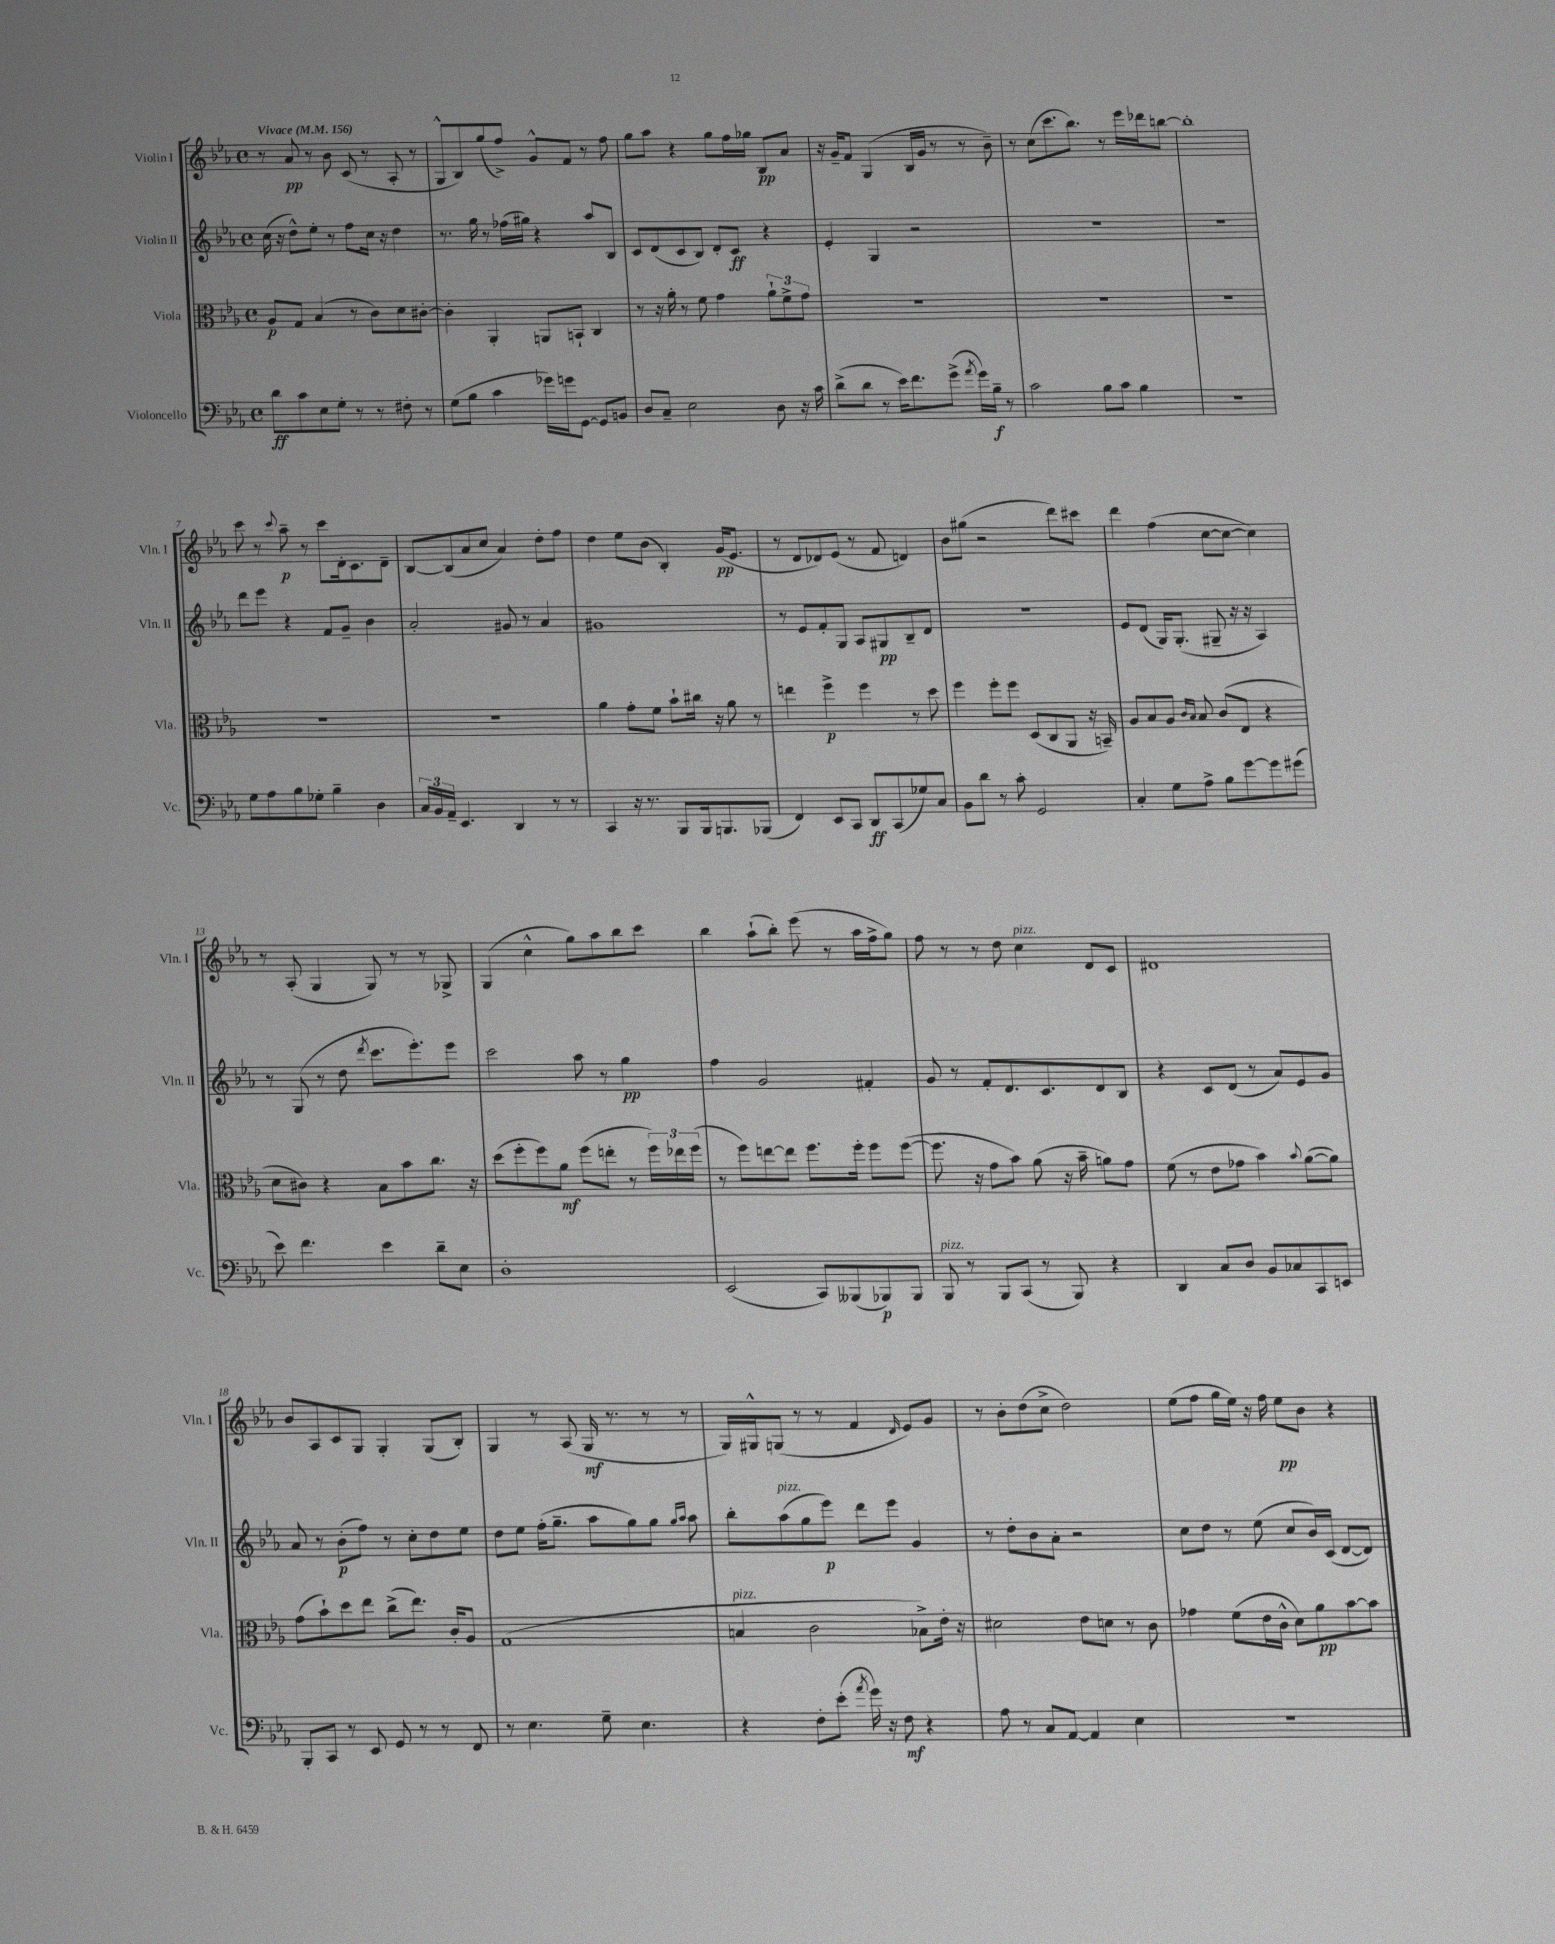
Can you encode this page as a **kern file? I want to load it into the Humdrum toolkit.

**kern	**dynam	**kern	**dynam	**kern	**dynam	**kern	**dynam
*part4	*part4	*part3	*part3	*part2	*part2	*part1	*part1
*staff4	*staff4	*staff3	*staff3	*staff2	*staff2	*staff1	*staff1
*I"Violoncello	*	*I"Viola	*	*I"Violin II	*	*I"Violin I	*
*I'Vc.	*	*I'Vla.	*	*I'Vln. II	*	*I'Vln. I	*
*clefF4	*	*clefC3	*	*clefG2	*	*clefG2	*
*k[b-e-a-]	*	*k[b-e-a-]	*	*k[b-e-a-]	*	*k[b-e-a-]	*
*M4/4	*	*M4/4	*	*M4/4	*	*M4/4	*
*met(c)	*	*met(c)	*	*met(c)	*	*met(c)	*
*MM156	*	*MM156	*	*MM156	*	*MM156	*
=1	=1	=1	=1	=1	=1	=1	=1
!	!	!	!	!	!	!LO:TX:a:B:t=Vivace	!
8d\L	ff	8A-/L	p	(16cc\	.	8r	.
.	.	.	.	16r	.	.	.
8c\	.	8G/J	.	8dd^^\L)	.	8a-/	pp
8E-\	.	(4B-/	.	8ee-'\J	.	8r	.
8G'\J	.	.	.	8r	.	8b-\	.
8r	.	8r	.	8ff\L	.	(8c/	.
8r	.	8c\L)	.	16cc\Jk	.	8r	.
.	.	.	.	16r	.	.	.
8F#X'\	.	8d\	.	4dd\	.	8A-'/	.
8r	.	[8c#X'\J	.	.	.	8r	.
=2	=2	=2	=2	=2	=2	=2	=2
(8G\L	.	4c#'\]	.	8.r	.	8G^^/L	.
8B-\J	.	.	.	.	.	8B-/)	.
.	.	.	.	16gg\	.	.	.
4c\	.	4AA-'/	.	8r	.	(8gg/	.
.	.	.	.	(16ff-X\LL	.	8ff^/J)	.
.	.	.	.	16gg#X\JJ)	.	.	.
16g-X\LL)	.	8AAn/L	.	4r	.	8g^^/L	.
16gn\J	.	.	.	.	.	.	.
[8GG\J	.	8BBn`/J	.	.	.	8f/J	.
8GG/L]	.	4C/	.	8aa-/L	.	8r	.
8BBn/J	.	.	.	8B-/J	.	8ff\	.
=3	=3	=3	=3	=3	=3	=3	=3
8D/L	.	8r	.	8c/L	.	8gg\L	.
8C~/J	.	16r	.	(8d/	.	8aa-\J	.
.	.	16a-'\	.	.	.	.	.
2E-\	.	8r	.	8c/	.	4r	.
.	.	8f\	.	8B-/J)	.	.	.
.	.	4g\	.	8d'/L	.	8gg\L	.
.	.	.	.	8c/J	ff	16ff\L	.
.	.	.	.	.	.	16gg-X\JJ	.
8D\	.	12a-`\L	.	4r	.	8B-/L	pp
.	.	12f^\	.	.	.	.	.
16r	.	.	.	.	.	8a-/J	.
.	.	12g\J	.	.	.	.	.
16c\	.	.	.	.	.	.	.
=4	=4	=4	=4	=4	=4	=4	=4
(8d^\L	.	1r	.	4e-'/	.	16r	.
.	.	.	.	.	.	16g~/KL	.
8d\J	.	.	.	.	.	8f/J	.
8r	.	.	.	4G/	.	(4G/	.
16e-\KL)	.	.	.	.	.	.	.
8.f\	.	.	.	.	.	.	.
.	.	.	.	2r	.	16B-/LL	.
.	.	.	.	.	.	16g/JJ	.
(8g^\J	.	.	.	.	.	8r	.
8qa-/	.	.	.	.	.	.	.
16g\LL)	.	.	.	.	.	8r	.
16B-~\JJ	f	.	.	.	.	.	.
8r	.	.	.	.	.	8b-~\)	.
=5	=5	=5	=5	=5	=5	=5	=5
2c\	.	1r	.	1r	.	8r	.
.	.	.	.	.	.	(8cc\L	.
.	.	.	.	.	.	8.ccc\	.
.	.	.	.	.	.	8.bb-\J)	.
8B-\L	.	.	.	.	.	.	.
8c\J	.	.	.	.	.	8r	.
4B-\	.	.	.	.	.	16eee-\LL	.
.	.	.	.	.	.	16ddd-X\J	.
.	.	.	.	.	.	[8bbn\J	.
=6	=6	=6	=6	=6	=6	=6	=6
1r	.	1r	.	1r	.	1bb']	.
!!LO:LB:g=z
=7	=7	=7	=7	=7	=7	=7	=7
8G\L	.	1r	.	8ddd\L	.	8ccc\	.
8A-\	.	.	.	8eee-\J	.	8r	.
.	.	.	.	.	.	8qqccc/	.
8B-\	.	.	.	4r	.	8aa-~\	p
8G-X'\J	.	.	.	.	.	8r	.
4B-~\	.	.	.	8f/L	.	8ccc\L	.
.	.	.	.	8g~/J	.	16d'\k	.
.	.	.	.	.	.	8.c\	.
4D\	.	.	.	4b-\	.	.	.
.	.	.	.	.	.	8d~\J	.
=8	=8	=8	=8	=8	=8	=8	=8
24C/LL	.	1r	.	2a-'/	.	[8B-/L	.
24BB-/	.	.	.	.	.	.	.
24AA-~/JJ	.	.	.	.	.	.	.
4.EE-/	.	.	.	.	.	(8B-/]	.
.	.	.	.	.	.	8a-/	.
.	.	.	.	.	.	8cc/J	.
4DD/	.	.	.	8g#X/	.	4a-/)	.
.	.	.	.	8r	.	.	.
8r	.	.	.	4a-/	.	8dd'\L	.
8r	.	.	.	.	.	8ff\J	.
=9	=9	=9	=9	=9	=9	=9	=9
4CC/	.	4a-\	.	1g#X	.	4dd\	.
16r	.	8g'\L	.	.	.	8ee-\L	.
8.r	.	.	.	.	.	.	.
.	.	8f\J	.	.	.	(8b-\J	.
8BBB-/L	.	8b-`\L	.	.	.	4B-'/)	.
16BBB-/k	.	16cc#X\Jk	.	.	.	.	.
8.BBBn/	.	16r	.	.	.	.	.
.	.	8a-\	.	.	.	(16g/KL	pp
.	.	.	.	.	.	8.e-/J	.
(8BBB-X/J	.	8r	.	.	.	.	.
=10	=10	=10	=10	=10	=10	=10	=10
4FF/)	.	4een\	.	8r	.	8r	.
.	.	.	.	8e-/L	.	8d/L	.
8EE-/L	.	4ff^\	p	8f'/	.	8d-X/)	.
8CC/J	.	.	.	8G/J	.	(8e-/J	.
8DD/L	ff	4ff\	.	8A-/L	.	8r	.
(8CC/	.	.	.	8G#X/	pp	8f/	.
8G-X/)	.	8r	.	8B-~/	.	4dn/)	.
8C/J	.	8dd\	.	8d/J	.	.	.
=11	=11	=11	=11	=11	=11	=11	=11
8BB-\L	.	4ff\	.	1r	.	8b-\L	.
8d\J	.	.	.	.	.	(8gg#X\J	.
8r	.	8ff'\L	.	.	.	2r	.
8c'\	.	8ff\J	.	.	.	.	.
2GG/	.	(8D/L	.	.	.	.	.
.	.	8C/	.	.	.	.	.
.	.	8AA-/J	.	.	.	8ddd\L)	.
.	.	16r	.	.	.	8ccc#X\J	.
.	.	16BBn~/)	.	.	.	.	.
=12	=12	=12	=12	=12	=12	=12	=12
4C'/	.	8A-/L	.	8e-/L	.	4ddd\	.
.	.	8B-/	.	(8d/J	.	.	.
8G\L	.	8A-/J	.	16G/KL)	.	(4ff\	.
.	.	.	.	(8.G'/J	.	.	.
.	.	16qqc/LL	.	.	.	.	.
.	.	16qqB-/JJ	.	.	.	.	.
8A-^\J	.	8B-/	.	.	.	.	.
8B-\L	.	(8c/L	.	8G#X~/	.	[8cc\L	.
[8g\	.	8E-/J	.	16r	.	8cc\J_	.
.	.	.	.	16r	.	.	.
8g\]	.	4r	.	4A-/)	.	4cc\])	.
(8g#X\J	.	.	.	.	.	.	.
!!LO:LB:g=z
=13	=13	=13	=13	=13	=13	=13	=13
8e-\)	.	8d\L	.	8r	.	8r	.
4.f\	.	8c#X\J)	.	(8G/	.	(8A-'/	.
.	.	4r	.	8r	.	4G/	.
.	.	.	.	8dd\	.	.	.
.	.	.	.	8qddd/	.	.	.
4e-\	.	8B-\L	.	8.ccc\L	.	8G/)	.
.	.	8b-\	.	.	.	8r	.
.	.	.	.	8.eee-'\)	.	.	.
8d~\L	.	8.cc\J	.	.	.	8r	.
8E-\J	.	.	.	8eee-\J	.	8G-X^/	.
.	.	16r	.	.	.	.	.
=14	=14	=14	=14	=14	=14	=14	=14
1D'	.	(8dd\L	.	2ccc\	.	(4G/	.
.	.	8ff'\	.	.	.	.	.
.	.	8ff\)	.	.	.	4cc^^\	.
.	.	8a-\J	mf	.	.	.	.
.	.	(8ff\L	.	8aa-\	.	8gg\L)	.
.	.	8een'\J	.	8r	.	8aa-\	.
.	.	8r	.	4gg\	pp	8bb-\	.
.	.	24ff\LL)	.	.	.	8ccc\J	.
.	.	24ee-X\	.	.	.	.	.
.	.	(24ff\JJ	.	.	.	.	.
=15	=15	=15	=15	=15	=15	=15	=15
(2EE-/	.	8r	.	4ff\	.	4bb-\	.
.	.	8ff\L)	.	.	.	.	.
.	.	[8een\	.	2g/	.	(8aa-`\L	.
.	.	8ee\J]	.	.	.	8bb-'\J)	.
8CC/L)	.	8.ff\L	.	.	.	(8eee-\	.
(8BBB--X/	.	.	.	.	.	8r	.
.	.	16ff'\Jk	.	.	.	.	.
8BBB-X/)	p	8ff\L	.	4f#X'/	.	16aa-\LL	.
.	.	.	.	.	.	16ff^\J	.
8BBB-/J	.	([8ff\J	.	.	.	8gg\J)	.
=16	=16	=16	=16	=16	=16	=16	=16
!LO:TX:a:i:t=pizz.	!	!	!	!	!	!	!
8BBB-/	.	8.ff\]	.	8g/	.	8ff\	.
8r	.	.	.	8r	.	8r	.
.	.	16r	.	.	.	.	.
8BBB-/L	.	8g\L	.	8f'/L	.	8r	.
(8CC/J	.	8b-\J)	.	8.d/	.	8dd\	.
!	!	!	!	!	!	!LO:TX:a:i:t=pizz.	!
8r	.	(8a-\	.	.	.	4cc\	.
.	.	.	.	8.c/	.	.	.
8BBB-/)	.	16r	.	.	.	.	.
.	.	16b-~\	.	.	.	.	.
4r	.	8an\L)	.	8d/	.	8d/L	.
.	.	8g\J	.	8B-/J	.	8c/J	.
=17	=17	=17	=17	=17	=17	=17	=17
4DD/	.	(8f\	.	4r	.	1d#X	.
.	.	8r	.	.	.	.	.
8C/L	.	8e-\L	.	8c/L	.	.	.
8D/J	.	8g-X\J	.	(8d/J	.	.	.
8BB-/L	.	4b-\)	.	8r	.	.	.
8C-X/	.	.	.	8a-/L)	.	.	.
.	.	8qqb-/	.	.	.	.	.
8CC/	.	([8a-\L	.	8e-/	.	.	.
8EEn/J	.	8a-\J])	.	8g/J	.	.	.
!!LO:LB:g=z
=18	=18	=18	=18	=18	=18	=18	=18
8BBB-'/L	.	(8g\L	.	8a-/	.	8b-/L	.
8CC/J	.	8b-`\)	.	8r	.	8A-/	.
8r	.	8dd\	.	(8b-'\L	p	8c/	.
8EE-/	.	8ee-\J	.	8ff\J)	.	8G/J	.
8GG/	.	(8cc^\L	.	8r	.	4G'/	.
8r	.	8.ee-\J)	.	8cc'\L	.	.	.
8r	.	.	.	8dd\	.	(8G/L	.
.	.	16c'/KL	.	.	.	.	.
8FF/	.	8A-/J	.	8ee-\J	.	8B-'/J)	.
=19	=19	=19	=19	=19	=19	=19	=19
8r	.	(1G	.	8dd\L	.	4G/	.
4.E-\	.	.	.	8ee-\J	.	.	.
.	.	.	.	(16ff'\KL	.	8r	.
.	.	.	.	8.gg~\J	.	.	.
.	.	.	.	.	.	(8A-/	.
8G~\	.	.	.	8aa-\L	.	16G/	mf
.	.	.	.	.	.	8.r	.
4.E-\	.	.	.	8gg\)	.	.	.
.	.	.	.	8gg\J	.	8r	.
.	.	.	.	16qqgg/LL	.	.	.
.	.	.	.	16qqaa-/JJ	.	.	.
.	.	.	.	8aa-\	.	8r	.
=20	=20	=20	=20	=20	=20	=20	=20
!	!	!LO:TX:a:i:t=pizz.	!	!	!	!	!
4r	.	4Bn/	.	8bb-'\L	.	16G/LL)	.
.	.	.	.	.	.	16G#X^^/J	.
!	!	!	!	!LO:TX:a:i:t=pizz.	!	!	!
.	.	.	.	(8aa-\	.	(8Gn/J	.
8F'\L	.	2c\	.	8gg\	.	8r	.
(8e-'\J	.	.	.	8eee-\J)	p	8r	.
8qa-/	.	.	.	.	.	.	.
16g\)	.	.	.	8ddd\L	.	4f/	.
16r	.	.	.	.	.	.	.
8F\	mf	.	.	8eee-\J	.	.	.
.	.	.	.	.	.	16qqd/	.
4r	.	8B-X^\L)	.	4g/	.	8e-/L)	.
.	.	16e-'\Jk	.	.	.	8g/J	.
.	.	16r	.	.	.	.	.
=21	=21	=21	=21	=21	=21	=21	=21
8A-\	.	2d#X\	.	8r	.	8r	.
8r	.	.	.	8dd'\L	.	8b-'\L	.
8C/L	.	.	.	8b-\	.	(8dd\	.
[8AA-/J	.	.	.	8a-'\J	.	8cc^\J	.
4AA-/]	.	8e-\L	.	2r	.	2dd\)	.
.	.	8dn\J	.	.	.	.	.
4E-\	.	8r	.	.	.	.	.
.	.	8c\	.	.	.	.	.
=22	=22	=22	=22	=22	=22	=22	=22
1r	.	4g-X\	.	8cc\L	.	(8ee-\L	.
.	.	.	.	8dd\J	.	8ff\J	.
.	.	(8f\L	.	8r	.	16gg\LL	.
.	.	.	.	.	.	16ee-\JJ)	.
.	.	16e-\L	.	(8ee-\	.	16r	.
.	.	16c^^\JJ	.	.	.	16ff\	.
.	.	8d\L)	.	8cc/L	.	8ee-\L	pp
.	.	8a-\	pp	16b-/L)	.	8b-\J	.
.	.	.	.	(16c/JJ	.	.	.
.	.	[8b-\	.	[8d/L	.	4r	.
.	.	8b-\J]	.	8d/J])	.	.	.
==	==	==	==	==	==	==	==
*-	*-	*-	*-	*-	*-	*-	*-
